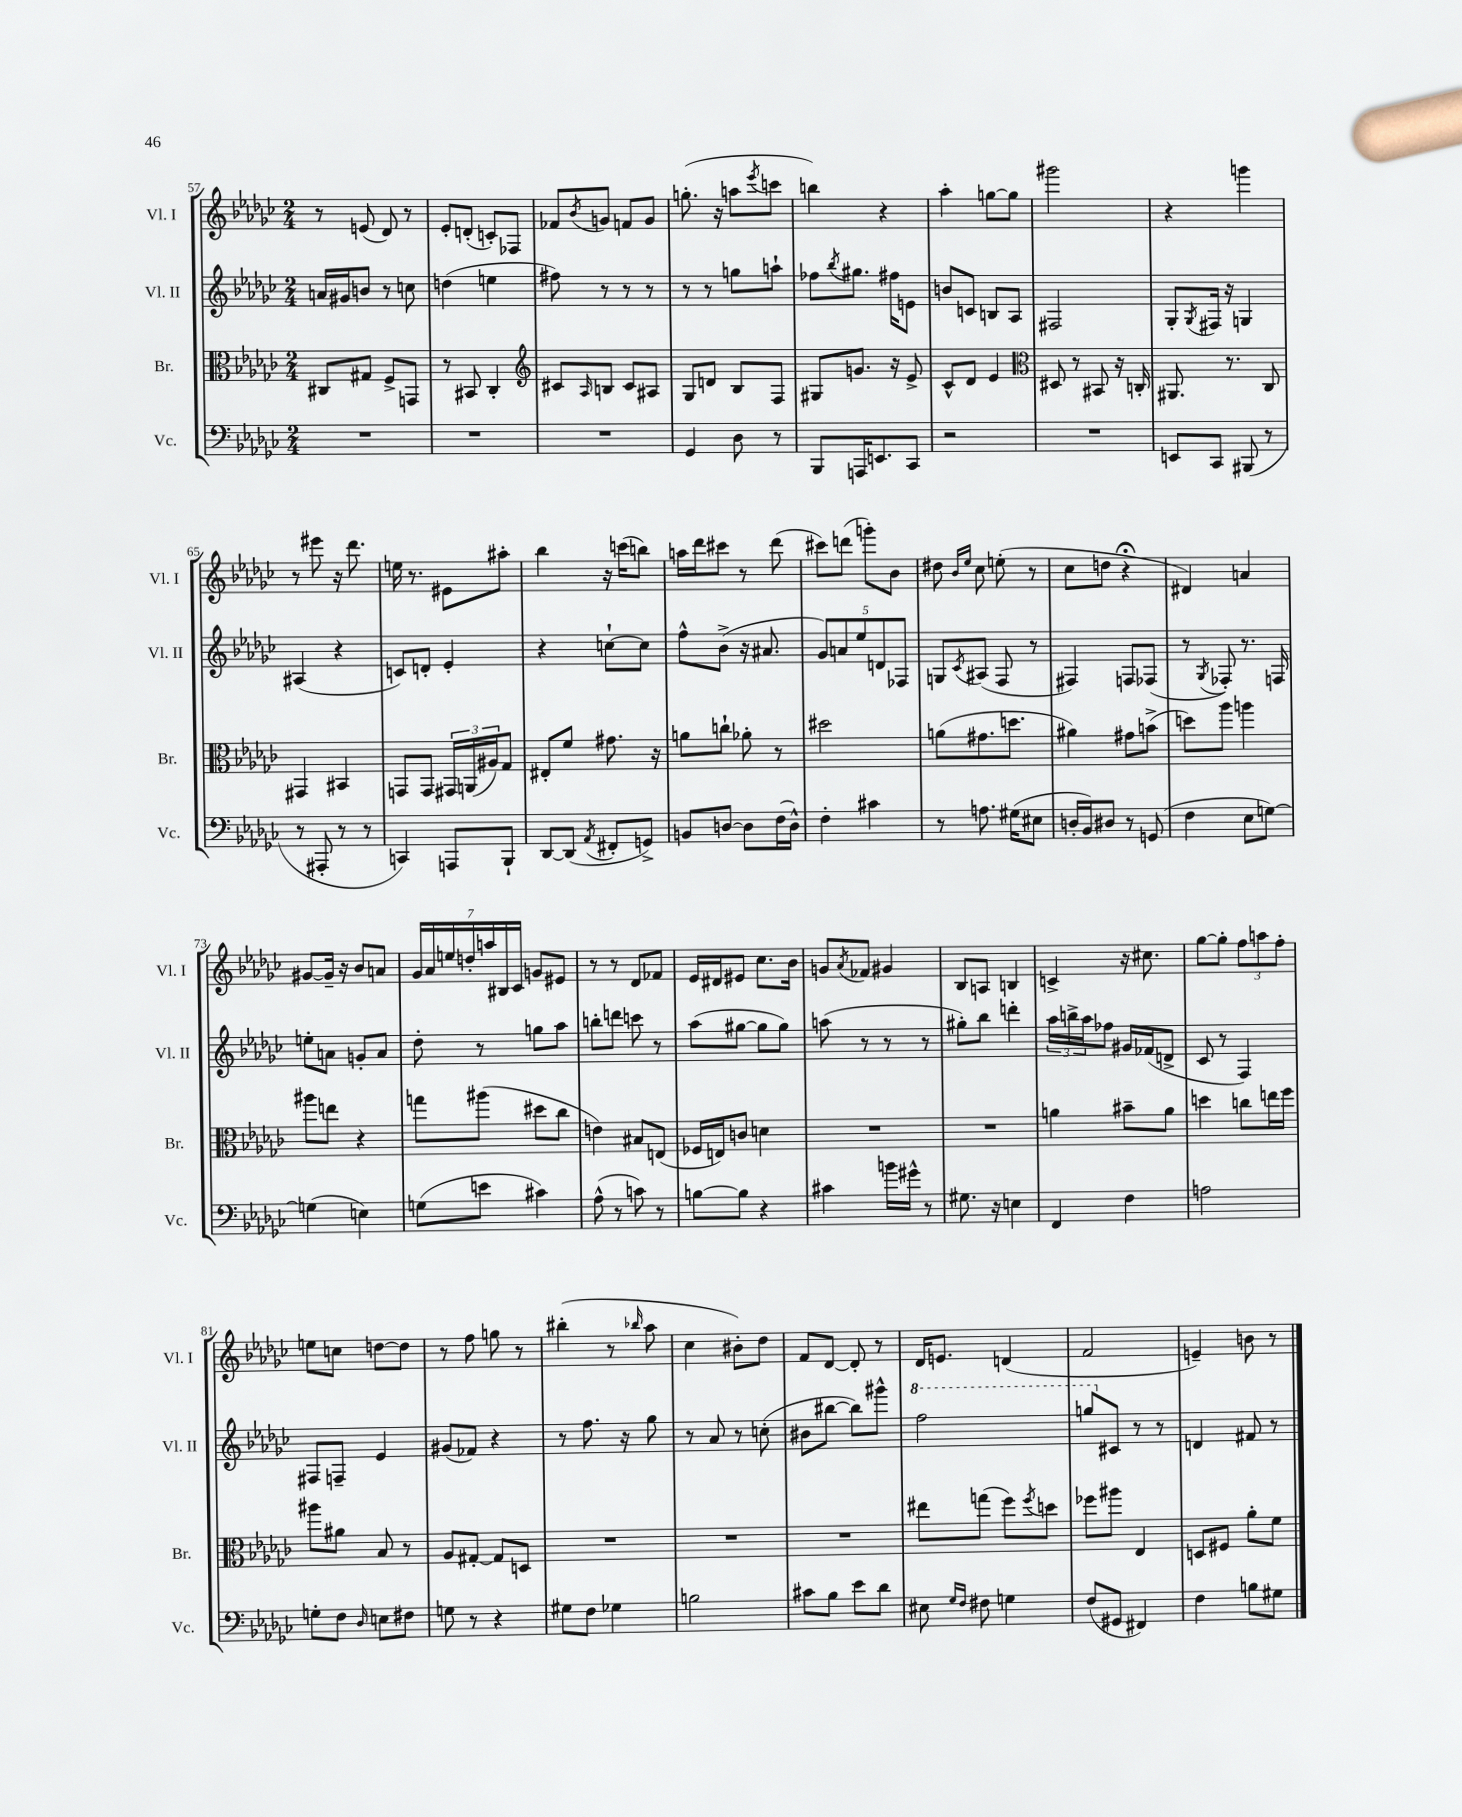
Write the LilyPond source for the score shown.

<<
\new StaffGroup <<
\new Staff = "s0" \with { instrumentName = "Vl. I" shortInstrumentName = "Vl. I" } {
    \clef treble \key ges \major \numericTimeSignature \time 2/4
    r8 e'8( des'8) r8 |
    ees'8-. d'8-.( c'8-.) fes8 |
    fes'8 \acciaccatura { bes'8 } g'8 f'8 g'8 |
    g''8.-.( r16 a''8 \acciaccatura { ees'''8 } c'''8 |
    b''4) r4 |
    aes''4-. g''8~ g''8 |
    gis'''2 |
    r4 g'''4 |
    r8 eis'''8 r16 des'''8. |
    e''16 r8. eis'8 ais''8-. |
    bes''4 r16 c'''16( b''8) |
    a''16 des'''16 cis'''8 r8 des'''8( |
    cis'''8) d'''8( g'''8-.) bes'8 |
    dis''8 \grace { bes'16 ees''16 } ces''8 e''8-.( r8 |
    ces''8 d''8 r4\fermata |
    dis'4) a'4 |
    gis'8~ gis'16-- r16 bes'8 a'8 |
    \tuplet 7/4 { ges'16 aes'16 e''16 d''16-. a''16 bis16 ces'16 } g'8 eis'8 |
    r8 r8 des'8 fes'8 |
    ees'16 dis'16 eis'8 ces''8. bes'16 |
    g'8 \acciaccatura { aes'8 } fes'8 gis'4 |
    bes8 a8 b4 |
    c'4-> r16 cis''8. |
    ges''8~ ges''8-. \tuplet 3/2 { f''8 a''8 f''8-. } |
    e''8 c''8 d''8~ d''8 |
    r8 f''8 g''8 r8 |
    bis''4-.( r8 \grace { bes''16 } aes''8 |
    ces''4 bis'8-.) des''8 |
    f'8 des'8~ des'8-. r8 |
    des'16 e'8. d'4( |
    f'2 |
    e'4--) b'8 r8 \bar "|." |
}
\new Staff = "s1" \with { instrumentName = "Vl. II" shortInstrumentName = "Vl. II" } {
    \clef treble \key ges \major \numericTimeSignature \time 2/4
    a'16 gis'16 b'8 r8 c''8 |
    d''4( e''4 |
    fis''8) r8 r8 r8 |
    r8 r8 g''8 a''8-! |
    fes''8 \acciaccatura { bes''8 } gis''8. fis''16 e'8 |
    b'8 c'8 b8 aes8 |
    fis2 |
    ges8-. \acciaccatura { ges8 } fis16 r16 g4 |
    ais4( r4 |
    c'8) d'8-. ees'4-. |
    r4 c''8~-! c''8 |
    f''8-^ bes'8->( r16 ais'8. |
    \tuplet 5/4 { ges'8) a'8 ees''8 d'8 fes8 } |
    g8 \acciaccatura { ces'8 } ais8( f8 r8 |
    fis4) f8 fes8( |
    r8 \acciaccatura { ges8 } fes8-.) r8. f16 |
    e''8-. a'8 g'8-. a'8 |
    des''8-. r8 g''8 aes''8 |
    b''8-. d'''8 c'''8 r8 |
    aes''8( gis''8~ gis''8 gis''8) |
    a''8( r8 r8 r8 |
    gis''8-.) bes''8 d'''4-. |
    \tuplet 3/2 { aes''16 b''16-> aes''16 } fes''8 gis'16 fes'16( d'8-> |
    ces'8 r8 f4) |
    fis8 f8-- ees'4 |
    gis'8( fes'8) r4 |
    r8 f''8. r16 ges''8 |
    r8 aes'8 r8 c''8-.( |
    bis'8 bis''8~ bis''8) gis'''8-^ |
    \ottava #1 f'''2 |
    g'''8 \ottava #0 cis'8 r8 r8 |
    d'4 fis'8 r8 \bar "|." |
}
\new Staff = "s2" \with { instrumentName = "Br." shortInstrumentName = "Br." } {
    \clef alto \key ges \major \numericTimeSignature \time 2/4
    cis8 gis8 f8-> g,8 |
    r8 bis,8 ces4-. |
    \clef treble cis'8 \grace { aes16 } b8 cis'8 ais8 |
    ges8 d'8 bes8 f8 |
    gis8 g'8. r16 ees'8-> |
    ces'8-^ des'8 ees'4 |
    \clef alto dis8 r8 bis,8 r16 c16-. |
    ais,8. r8. ces8 |
    gis,4 bis,4 |
    g,8 g,8 \tuplet 3/2 { gis,16 a,16( ais16) } ges8 |
    eis8-. f'8 gis'8. r16 |
    a'8 c''8-! aes'8-. r8 |
    dis''2 |
    a'8( gis'8. d''8. |
    ais'4) gis'8 b'8->( |
    d''8) aes''8 a''4 |
    ais''8 e''8 r4 |
    g''8 ais''8( dis''8 ces''8 |
    e'4) bis8 e8( |
    fes16 e16) c'8 d'4 |
    R2 |
    R2 |
    a'4 bis'8-- a'8 |
    d''4 c''8 e''16 f''16 |
    ais''8 ais'8 bes8 r8 |
    aes8 gis8~-. gis8 d8 |
    R2 |
    R2 |
    R2 |
    eis''8 g''8( f''8) \acciaccatura { f''8 } d''8 |
    fes''8 ais''8 ees4 |
    d8 fis8 aes'8-. f'8 \bar "|." |
}
\new Staff = "s3" \with { instrumentName = "Vc." shortInstrumentName = "Vc." } {
    \clef bass \key ges \major \numericTimeSignature \time 2/4
    R2 |
    R2 |
    R2 |
    ges,4 des8 r8 |
    bes,,8 a,,16 e,8. ces,8 |
    r2 |
    R2 |
    e,8 ces,8 bis,,8( r8 |
    r8 ais,,8-. r8 r8 |
    c,4) a,,8 bes,,8-! |
    des,8~ des,8( \acciaccatura { aes,8 } fis,8-. g,8->) |
    b,8 d8~ d8 f16( d16-^) |
    f4-. cis'4 |
    r8 a8. gis16( eis8 |
    d16-. bes,16) dis8 r8 g,8( |
    f4 ees8 g8~) |
    g4( e4) |
    g8( e'8 cis'4) |
    aes8-^( r8 c'8) r8 |
    b8~ b8 r4 |
    cis'4 b'16 gis'16-^ r8 |
    gis8. r16 e4 |
    f,4 f4 |
    a2 |
    g8-. f8 \grace { des16 } e8 fis8 |
    g8 r8 r4 |
    gis8 f8 ges4 |
    b2 |
    cis'8 bes8 ees'8 des'8 |
    eis8 \grace { ges16 f16 } fis8 g4 |
    f8( gis,8 fis,4) |
    f4 b8 gis8 \bar "|." |
}
>>
>>
\layout { \context { \Score currentBarNumber = #57 } }
